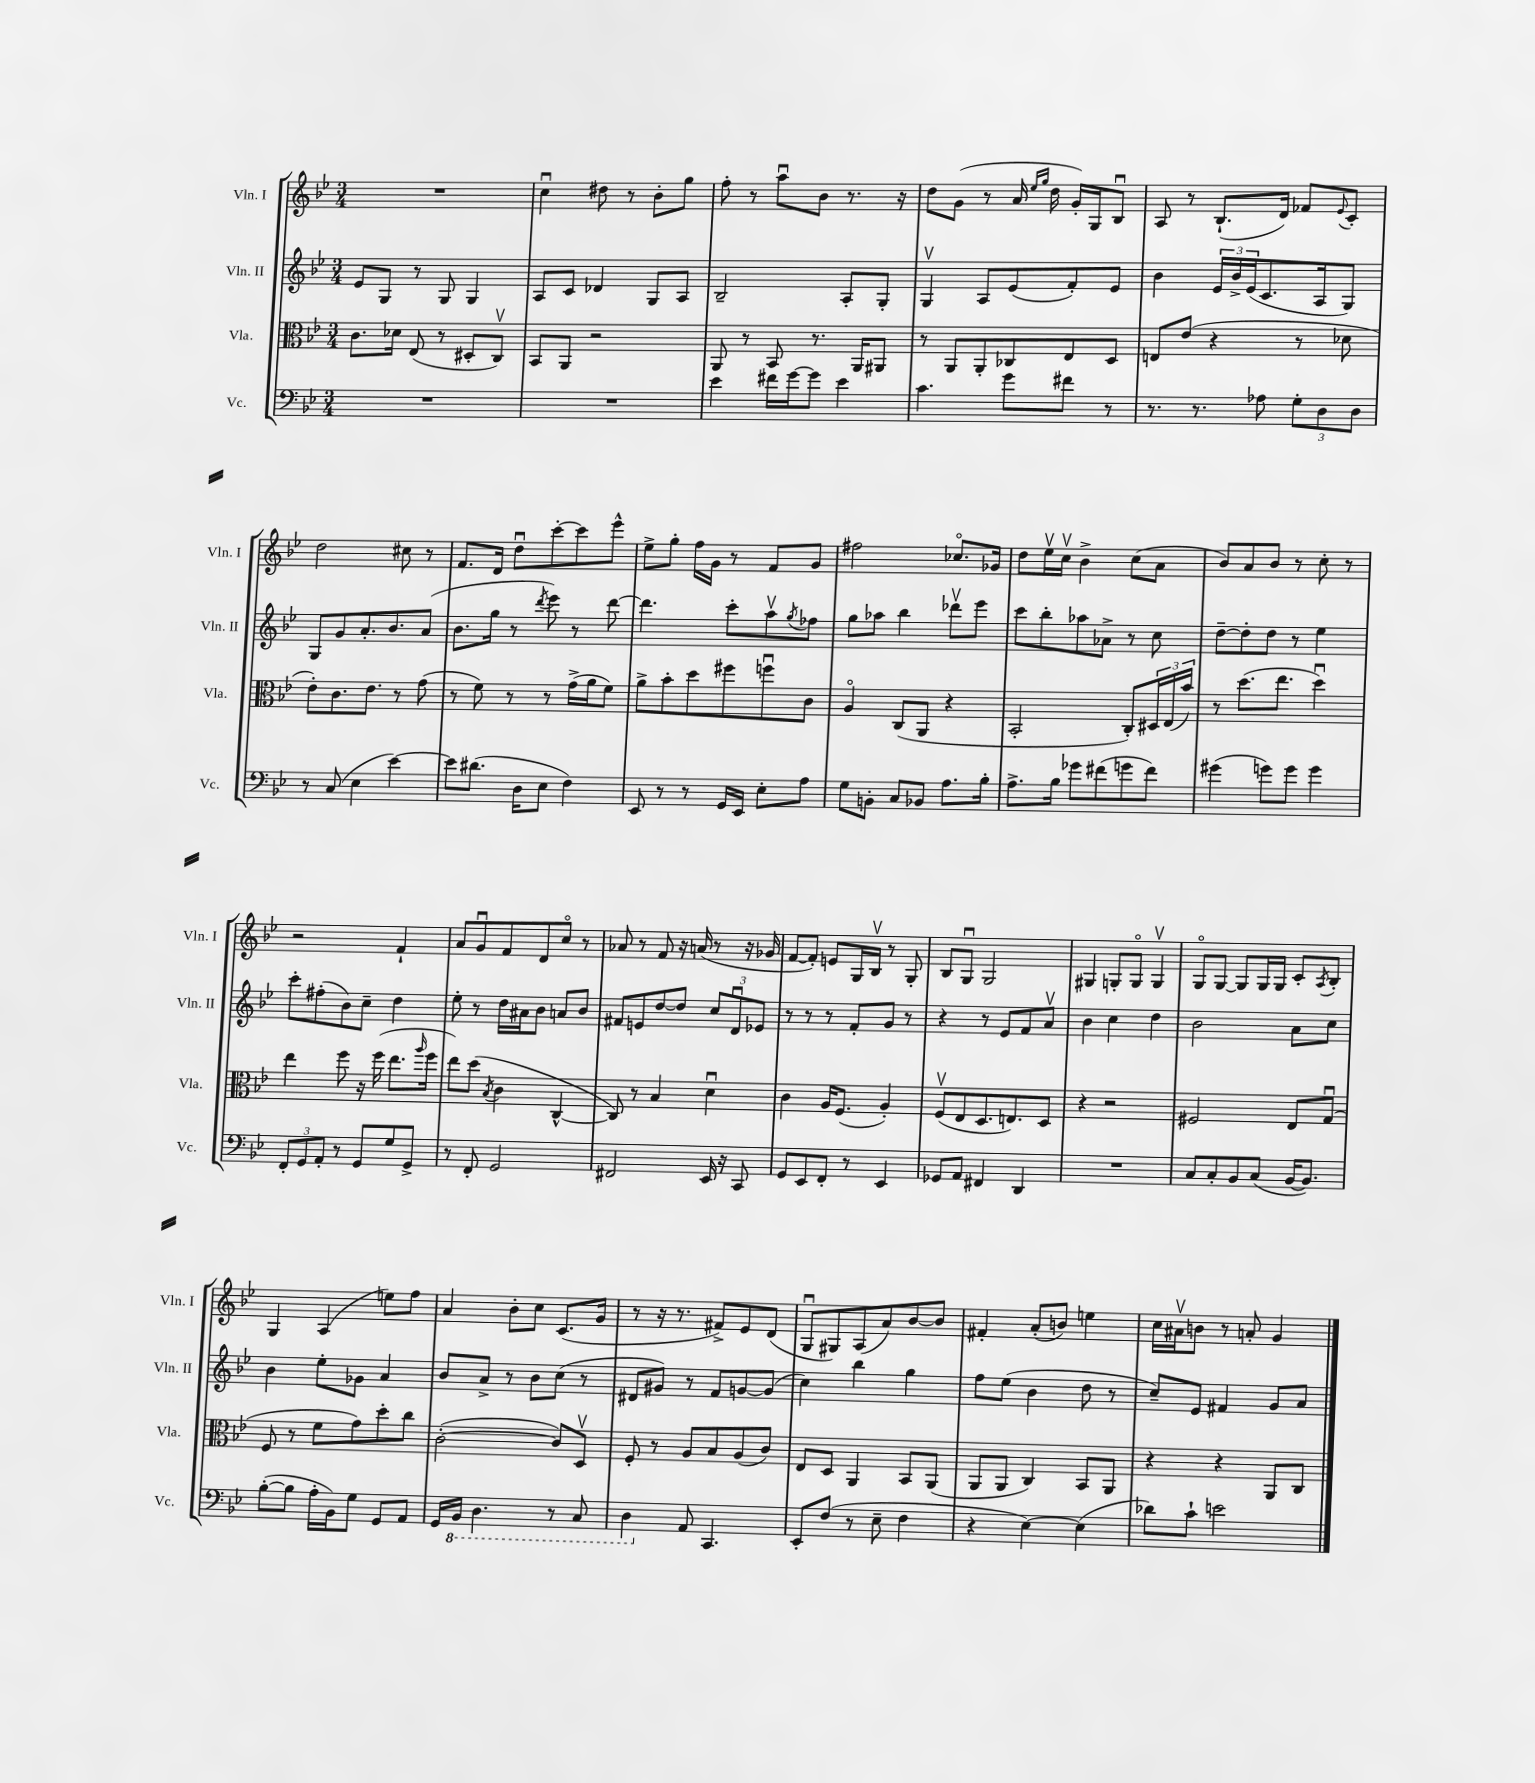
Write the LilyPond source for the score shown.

<<
\new StaffGroup <<
\new Staff = "s0" \with { instrumentName = "Vln. I" shortInstrumentName = "Vln. I" } {
    \clef treble \key bes \major \numericTimeSignature \time 3/4
    R2. |
    c''4\downbow dis''8 r8 bes'8-. g''8 |
    f''8-. r8 a''8\downbow bes'8 r8. r16 |
    d''8 g'8( r8 a'16 \grace { ees''16 g''16 } d''16 g'16-.) g16 bes8\downbow |
    a8 r8 bes8.-!( d'16) fes'8 \appoggiatura { ees'8 } c'8-. |
    d''2 cis''8 r8 |
    f'8. d'16 d''8\downbow c'''8~-. c'''8 ees'''8-^ |
    ees''8-> g''8-. f''16 g'16 r8 f'8 g'8 |
    fis''2 ces''8.\flageolet ges'16 |
    d''8 ees''16\upbow c''16\upbow bes'4-> c''8( a'8 |
    bes'8) a'8 bes'8 r8 c''8-. r8 |
    r2 f'4-! |
    a'8 g'8\downbow f'8 d'8 c''8\flageolet r8 |
    aes'8 r8 f'8 r16 a'16( r8 r16 ges'16 |
    f'8~ f'8-.) e'8 g16 bes16\upbow r8 g8-. |
    bes8 g8\downbow g2 |
    gis4 g8-. g8\flageolet g4\upbow |
    g8\flageolet g8~ g8 g16 g16 c'8-. \acciaccatura { a8 } bes8-. |
    g4 a4( e''8) f''8 |
    a'4 bes'8-. c''8 c'8.( g'16 |
    r8 r16 r8. fis'8->) ees'8 d'8( |
    g8\downbow gis8) a8( a'8) bes'8~ bes'8 |
    fis'4-. a'8-.( b'8) e''4 |
    c''16 ais'16\upbow b'8 r8 a'8-. g'4 \bar "|." |
}
\new Staff = "s1" \with { instrumentName = "Vln. II" shortInstrumentName = "Vln. II" } {
    \clef treble \key bes \major \numericTimeSignature \time 3/4
    ees'8 g8 r8 g8 g4 |
    a8 c'8 des'4 g8 a8 |
    bes2-- a8-. g8-. |
    g4\upbow a8 ees'8( f'8-.) ees'8 |
    bes'4 \tuplet 3/2 { ees'16 bes'16-> ees'16( } c'8. a16 g8) |
    g8 g'8 a'8.-. bes'8. a'8( |
    bes'8. g''16 r8 \acciaccatura { d'''8 } ees'''8) r8 d'''8~ |
    d'''4. c'''8-. a''8\upbow \acciaccatura { g''8 } fes''8 |
    g''8 aes''8 bes''4 des'''8\upbow ees'''8 |
    c'''8 bes''8-. aes''8 aes'8-> r8 c''8 |
    d''8~-- d''8-. d''8 r8 ees''4 |
    c'''8-. fis''8-.( bes'8) c''8-- d''4 |
    ees''8-. r8 d''16 ais'16 bes'8 a'8 bes'8 |
    fis'8 e'8 d''8~ d''8 \tuplet 3/2 { c''8 d'8\downbow ees'8 } |
    r8 r8 r8 f'8-. g'8 r8 |
    r4 r8 ees'8 f'8 a'8\upbow |
    bes'4 c''4 d''4 |
    bes'2 a'8 c''8 |
    bes'4 ees''8-. ges'8 a'4 |
    bes'8 a'8-> r8 bes'8 c''8( r8 |
    dis'8 gis'8) r8 f'8 g'8~ g'8( |
    c''4) bes''4 g''4 |
    f''8 ees''8( bes'4 d''8 r8 |
    c''8--) ees'8 fis'4 g'8 a'8 \bar "|." |
}
\new Staff = "s2" \with { instrumentName = "Vla." shortInstrumentName = "Vla." } {
    \clef alto \key bes \major \numericTimeSignature \time 3/4
    c'8. des'16 ees8( r8 dis8-. c8\upbow) |
    bes,8 a,8 r2 |
    a,8 r8 bes,8 r8. a,16 ais,8 |
    r8 a,8 a,8-. ces8 ees8 d8 |
    e8 ees'8( r4 r8 des'8 |
    ees'8-.) c'8. ees'8. r8 g'8( |
    r8 f'8) r8 r8 g'16->( a'16 f'8) |
    a'8-> bes'8-. d''8 fis''8 f''8\downbow c'8 |
    a4\flageolet c8( a,8 r4 |
    bes,2-. c8-.) \tuplet 3/2 { dis16 ees16( bes'16) } |
    r8 d''8.( ees''8. d''4\downbow) |
    ees''4 f''8 r16 f''16( ees''8. \grace { a''16 } f''16 |
    ees''8) d''8( \acciaccatura { bes8 } c'4 c4~-^ |
    c8) r8 bes4 d'4\downbow |
    c'4 a16 f8.( a4-.) |
    f8\upbow( ees8 d8. e8.) d8 |
    r4 r2 |
    fis2 ees8 g8\downbow( |
    f8 r8 f'8 g'8) d''8-. c''8 |
    c'2~-.( c'8) d8\upbow |
    f8-. r8 a8 bes8 a8( c'8) |
    ees8 d8 a,4 bes,8 a,8( |
    a,8 a,8 c4) bes,8 a,8 |
    r4 r4 a,8 c8 \bar "|." |
}
\new Staff = "s3" \with { instrumentName = "Vc." shortInstrumentName = "Vc." } {
    \clef bass \key bes \major \numericTimeSignature \time 3/4
    R2. |
    R2. |
    ees'4 fis'16 g'16~ g'8 ees'4 |
    c'4. g'8 fis'8 r8 |
    r8. r8. aes8 \tuplet 3/2 { g8-. d8 d8 } |
    r8 c8( ees4 ees'4~) |
    ees'8 dis'8.( d16 ees8 f4) |
    ees,8 r8 r8 g,16 ees,16 ees8-. a8 |
    g8 b,8-. c8 bes,8 a8. bes16-. |
    a8.-> bes16 ges'8 fis'8( g'8 fis'8) |
    gis'4( g'8) g'8 g'4 |
    \tuplet 3/2 { f,8-. g,8 a,8-. } r8 g,8 g8 g,8-> |
    r8 f,8-. g,2 |
    fis,2 ees,16 r16 c,8 |
    g,8 ees,8 f,8-. r8 ees,4 |
    ges,8 a,8 fis,4 d,4 |
    R2. |
    c8 c8-. bes,8 c8( bes,16~ bes,8.) |
    bes8~-.( bes8 a16-. bes,16) g8 g,8 a,8 |
    g,16 \ottava #-1 bes,,16 d,4. r8 c,8 |
    d,4 \ottava #0 a,8 c,4. |
    ees,8-. f8( r8 ees8-- f4 |
    r4 ees4~) ees4( |
    des'8) c'8-! e'2 \bar "|." |
}
>>
>>
\layout { \context { \Score \remove "Bar_number_engraver" } }
